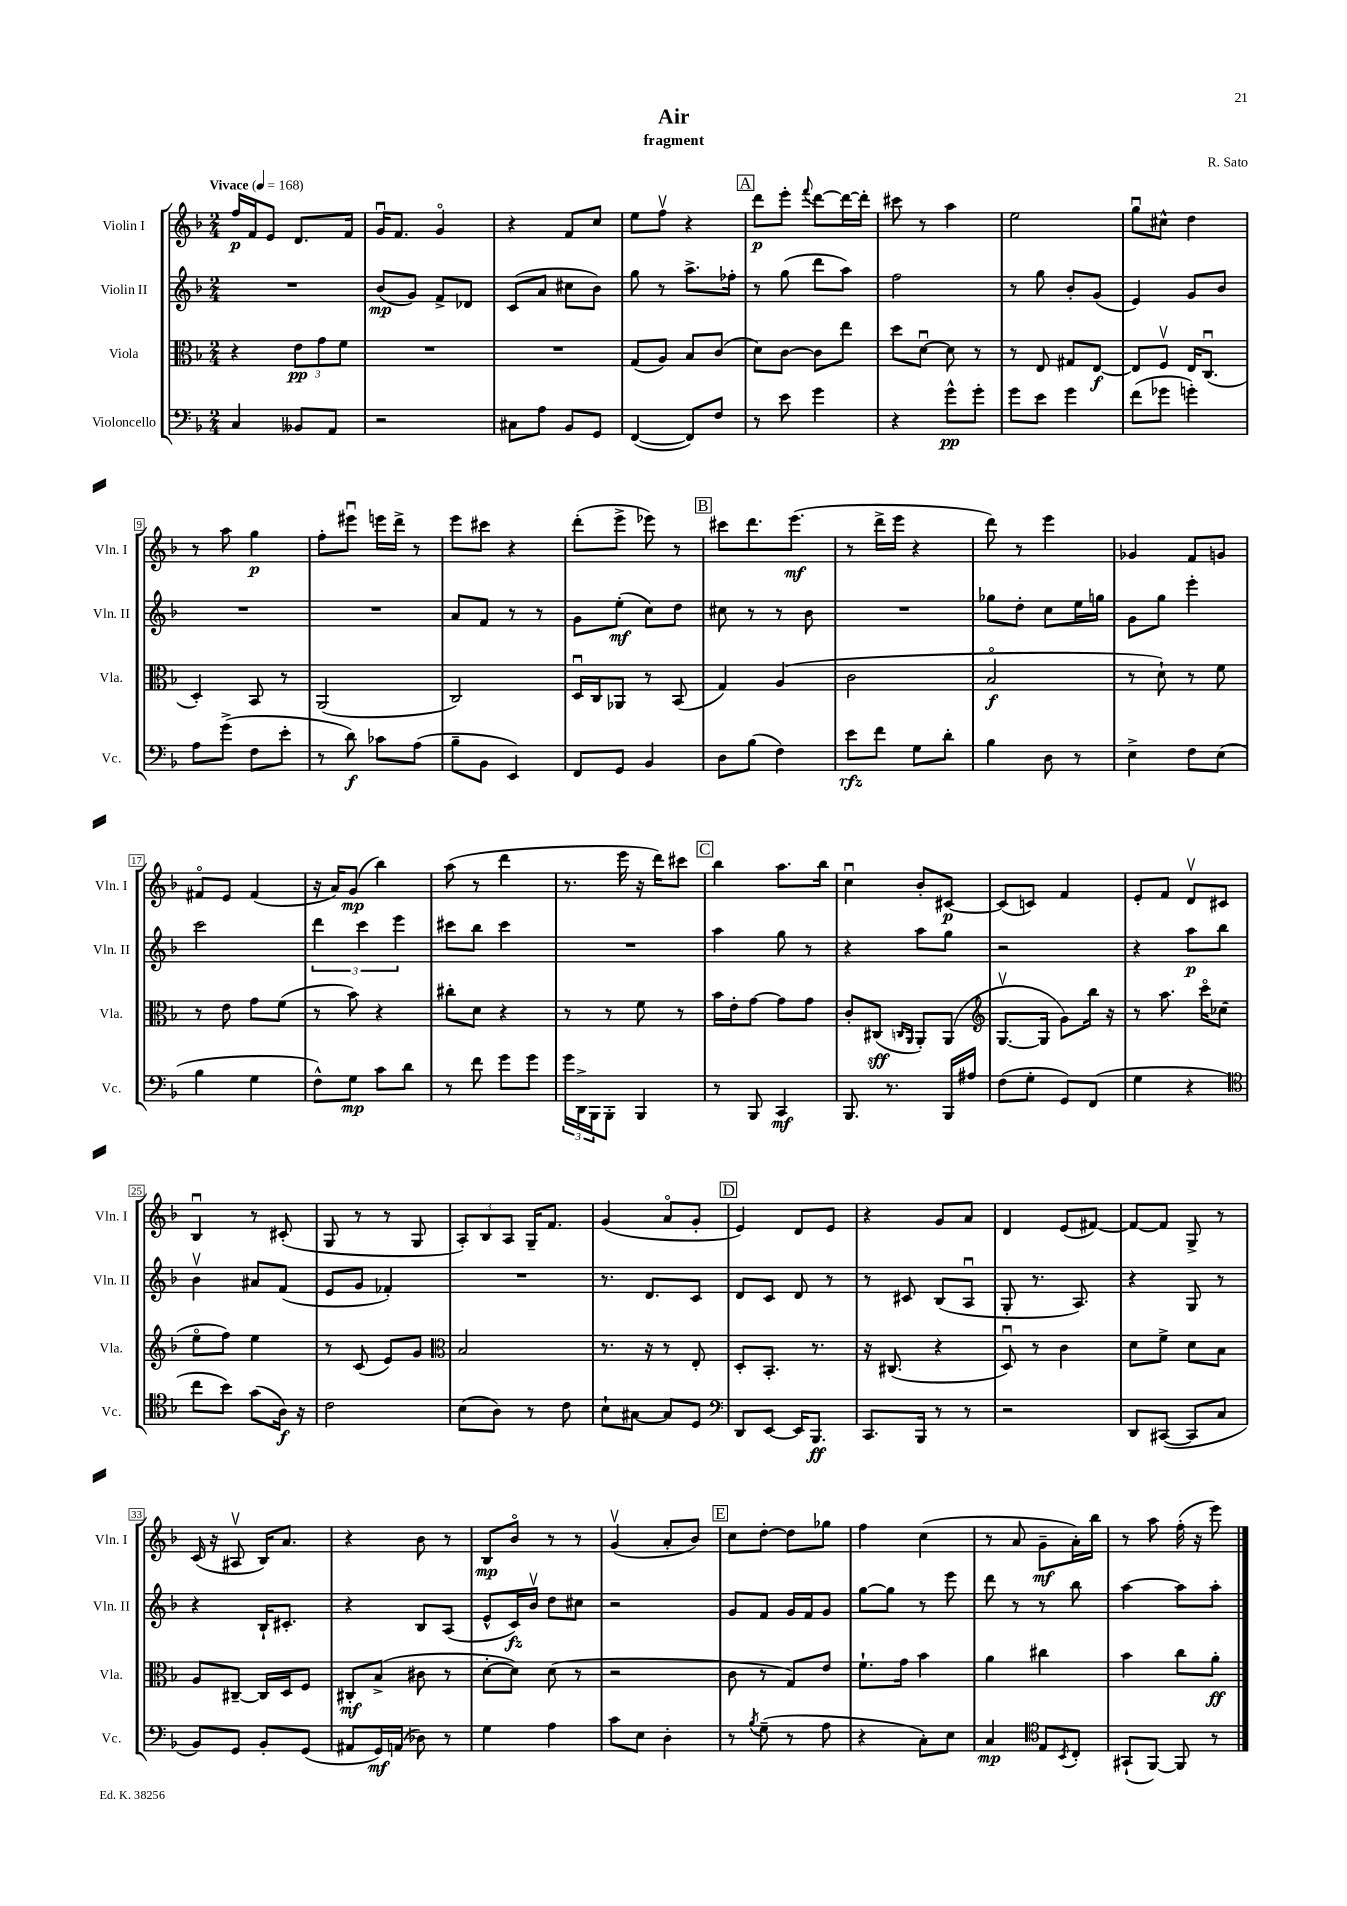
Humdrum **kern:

**kern	**kern	**kern	**kern
*staff4	*staff3	*staff2	*staff1
*clefF4	*clefC3	*clefG2	*clefG2
*k[b-]	*k[b-]	*k[b-]	*k[b-]
*M2/4	*M2/4	*M2/4	*M2/4
*MM168	*MM168	*MM168	*MM168
4C	4r	2r	16ff
.	.	.	16f
.	.	.	8e
8BB--	12e	.	8.d
.	12g	.	.
8AA	.	.	.
.	12f	.	.
.	.	.	16f
=	=	=	=
2r	2r	(8b-	16gu
.	.	.	8.f
.	.	8g)	.
.	.	8f^	4go
.	.	8d-	.
=	=	=	=
8C#	2r	(8c	4r
8A	.	8a	.
8BB-	.	8cc#	8f
8GG	.	8b-)	8cc
=	=	=	=
([4FF	(8G	8gg	8ee
.	8A)	8r	8ffv
8FF])	8B-	8.aa^	4r
8F	(8c	.	.
.	.	16ff-'	.
=	=	=	=
8r	8d)	8r	8ddd
8e	[8c	(8gg	8eee'
.	.	.	8qqfff
4g	8c]	8ddd	[8ddd
.	8ee	8aa)	16ddd_
.	.	.	16ddd']
=	=	=	=
4r	8dd	2ff	8ccc#
.	[8du	.	8r
8g^^	8d]	.	4aa
8g'	8r	.	.
=	=	=	=
8g	8r	8r	2ee
8e	8E	8gg	.
4g	8G#	8b-'	.
.	[8E	(8g	.
=	=	=	=
(8f	8E]	4e)	8ggu
8g-	8Fv	.	8cc#^^
4g')	16E	8g	4dd
.	(8.Cu	.	.
.	.	8b-	.
=	=	=	=
8A	4D')	2r	8r
(8g^	.	.	8aa
8F	8BB-	.	4gg
8e'	8r	.	.
=	=	=	=
8r	(2AA	2r	8ff'
8d)	.	.	8eee#u
8c-	.	.	16eee
.	.	.	16ddd^
(8A	.	.	8r
=	=	=	=
8B-~	2C)	8a	8eee
8BB-	.	8f	8ccc#
4EE)	.	8r	4r
.	.	8r	.
=	=	=	=
8FF	16Du	8g	(8ddd'
.	16C	.	.
8GG	8AA-	(8ee'	8eee^
4BB-	8r	8cc)	8eee-)
.	(8BB-	8dd	8r
=	=	=	=
8D	4G)	8cc#	8ccc#
(8B-	.	8r	8.ddd
4F)	(4A	8r	.
.	.	.	(8.eee
.	.	8b-	.
=	=	=	=
8e	2c	2r	8r
8f	.	.	16ddd^
.	.	.	16eee
8G	.	.	4r
8d'	.	.	.
=	=	=	=
4B-	2B-o	8gg-	8ddd)
.	.	8dd'	8r
8D	.	8cc	4eee
8r	.	16ee	.
.	.	16gg	.
=	=	=	=
4E^	8r	8g	4g-
.	8d`)	8gg	.
8F	8r	4eee'	8f
(8E	8f	.	8g
=	=	=	=
4B-	8r	2ccc	8f#o
.	8e	.	8e
4G	8g	.	(4f#
.	(8f	.	.
=	=	=	=
8F^^)	8r	6ddd	16r
.	.	.	16a)
8G	8b-)	.	(8g
.	.	6ccc	.
8c	4r	.	4bb-)
.	.	6eee	.
8d	.	.	.
=	=	=	=
8r	8cc#'	8ccc#	(8aa
8f	8d	8bb-	8r
8g	4r	4ccc#	4ddd
8g	.	.	.
=	=	=	=
24g	8r	2r	8.r
24DD^	.	.	.
24BBB-	.	.	.
8BBB-'	8r	.	.
.	.	.	16eee
4BBB-	8f	.	16r
.	.	.	16ddd)
.	8r	.	8ccc#
=	=	=	=
8r	16b-	4aa	4bb-
.	16e'	.	.
8BBB-	[8g	.	.
4CC	8g]	8gg	8.aa
.	8g	8r	.
.	.	.	16bb-
=	=	=	=
8.BBB-	8c'	4r	4ccu
.	(8C#	.	.
8.r	.	.	.
.	16qqC	.	.
.	16qqAA	.	.
.	8AA')	8aa	8b-'
16BBB-	(8AA	8gg	[8c#
16A#	.	.	.
=	=	=	=
*	*clefG2	*	*
(8F	[8.Gv	2r	(8c#]
8G'	.	.	8c)
.	16G]	.	.
8GG)	8g)	.	4f
(8FF	16bb-	.	.
.	16r	.	.
=	=	=	=
4G	8r	4r	8e'
.	8.aa	.	8f
4r	.	8aa	8dv
.	16ccco	.	.
.	(8cc-	8bb-	8c#
=	=	=	=
*clefC4	*	*	*
8cc	8eeo	4b-v	4B-u
8b-)	8ff)	.	.
(8g	4ee	8a#	8r
16A)	.	(8f	(8c#'
16r	.	.	.
=	=	=	=
2c	8r	8e	8G
.	(8c	8g	8r
.	8e)	4f-')	8r
.	8g	.	8G
=	=	=	=
*	*clefC3	*	*
(8B-	2B-	2r	12A')
.	.	.	12B-
8A)	.	.	.
.	.	.	12A
8r	.	.	16G~
.	.	.	8.f
8c	.	.	.
=	=	=	=
8B-`	8.r	8.r	(4g
[8G#	.	.	.
.	16r	8.d	.
8G#]	8r	.	8ao
8D	8E'	8c	8g'
=	=	=	=
*clefF4	*	*	*
8DD	8D'	8d	4e)
[8EE	8.BB-'	8c	.
16EE]	.	8d	8d
8.BBB-	8.r	.	.
.	.	8r	8e
=	=	=	=
8.CC	16r	8r	4r
.	(8.C#	.	.
.	.	8c#	.
16BBB-	.	.	.
8r	4r	(8B-	8g
8r	.	8Au	8a
=	=	=	=
2r	8Du)	8G'	4d
.	8r	8.r	.
.	4c	.	(8e
.	.	8.A)	.
.	.	.	[8f#)
=	=	=	=
8DD	8d	4r	8f#_
([8CC#	8f^	.	8f#]
8CC#]	8d	8G	8G^
8C	8B-	8r	8r
=	=	=	=
8BB-)	8A	4r	(16c
.	.	.	16r
8GG	[8C#~	.	8A#v
8BB-'	16C#]	16B-`	16B-)
.	16D	8.c#'	8.a
(8GG	8F	.	.
=	=	=	=
8AA#	8C#'	4r	4r
16GG)	(8B-^	.	.
(16AA	.	.	.
8D-)	8c#	8B-	8b-
8r	8r	(8A	8r
=	=	=	=
4G	[8d'	8e^^	8B-
.	8d])	16c)	8b-o
.	.	16b-v	.
4A	(8d	8dd	8r
.	8r	8cc#	8r
=	=	=	=
8c	2r	2r	(4gv
8E	.	.	.
4D'	.	.	8a'
.	.	.	8b-)
=	=	=	=
8r	8c	8g	8cc
8qB-	.	.	.
(8G~	8r	8f	[8dd'
8r	8G)	16g	8dd]
.	.	16f	.
8A	8e	8g	8gg-
=	=	=	=
4r	8.f`	[8gg	4ff
.	.	8gg]	.
.	16g	.	.
8C')	4b-	8r	(4cc
8E	.	8eee	.
=	=	=	=
4C	4a	8ddd	8r
.	.	8r	8a
*clefC4	*	*	*
8E	4cc#	8r	8g~
8qBB-	.	.	.
8C'	.	8bb-	16a')
.	.	.	16bb-
=	=	=	=
(8GG#`	4b-	[4aa	8r
[8FF)	.	.	8aa
8FF]	8cc	8aa]	(16ff'
.	.	.	16r
8r	8a'	8aa'	8eee)
==	==	==	==
*-	*-	*-	*-
